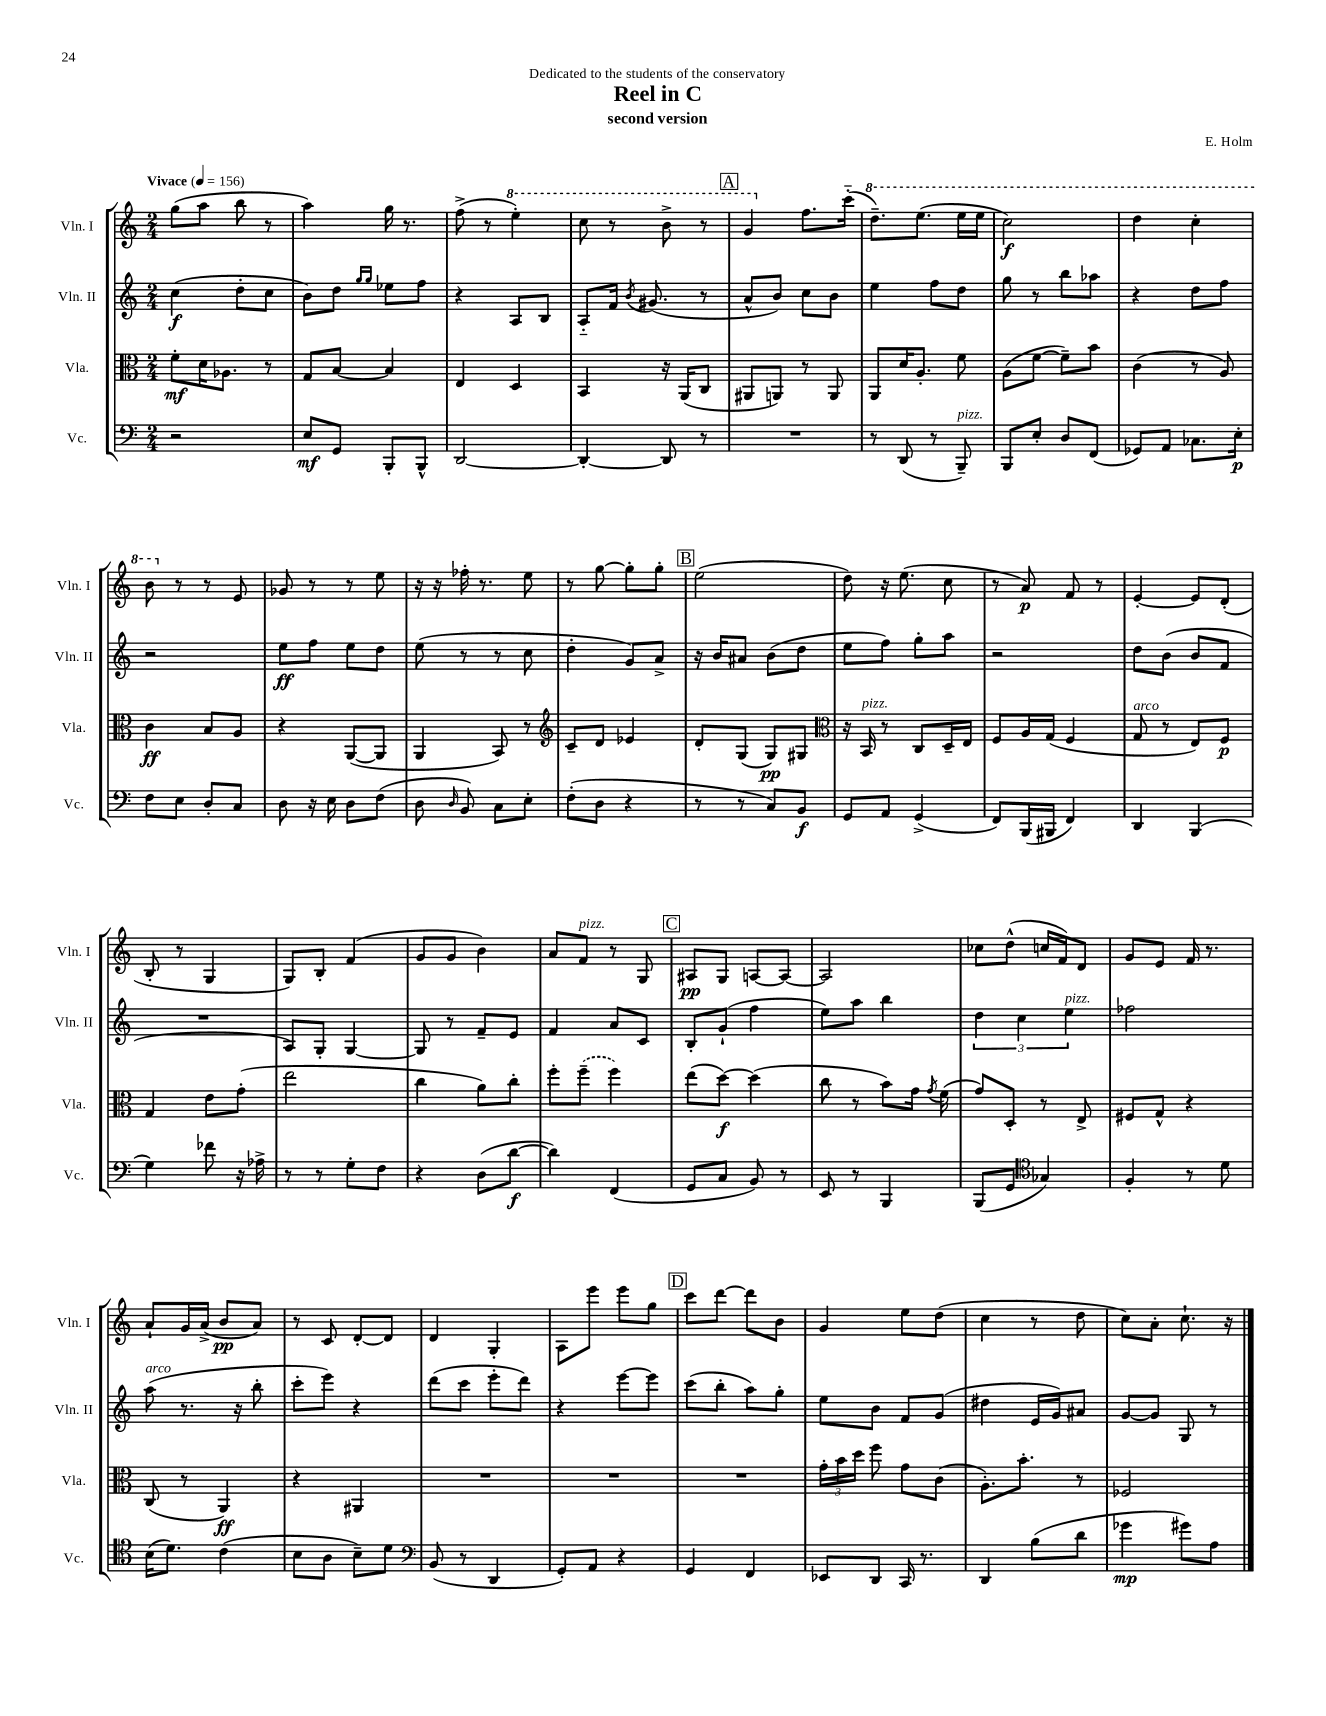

**kern	**kern	**kern	**kern
*staff4	*staff3	*staff2	*staff1
*clefF4	*clefC3	*clefG2	*clefG2
*k[]	*k[]	*k[]	*k[]
*M2/4	*M2/4	*M2/4	*M2/4
*MM156	*MM156	*MM156	*MM156
2r	8f'\L	(4cc\	(8gg\L
.	16d\K	.	8aa\J
.	8.A-\J	.	.
.	.	8dd'\L	8bb\
.	8r	8cc\J	8r
=	=	=	=
8E/L	8G/L	8b\L)	4aa\)
8GG/J	[8B/J	8dd\J	.
.	.	16qqgg/LL	.
.	.	16qqgg/JJ	.
8BBB'/L	4B/]	8ee-\L	16gg\
.	.	.	8.r
8BBB^^/J	.	8ff\J	.
=	=	=	=
[2DD/	4E/	4r	(8ff^\
.	.	.	8r
.	4D/	8A/L	4eee'\)
.	.	8B/J	.
=	=	=	=
4DD'/_	4BB/	8A'~/L	8ccc\
.	.	16f/Jk	8r
.	.	8qb/	.
.	.	(8.g#/	.
8DD/]	16r	.	8bb^\
.	(16AA/LK	.	.
8r	8C/J	8r	8r
=	=	=	=
2r	8AA#/L	8a^^/L	4gg/
.	8AA/J)	8b/J)	.
.	8r	8cc\L	8.ff\L
.	8AA/	8b\J	.
.	.	.	(16ccc'~\Jk
=	=	=	=
8r	8AA/L	4ee\	8.ddd~\L)
(8DD/	16d/K	.	.
.	8.A'/J	.	(8.eee\J
8r	.	8ff\L	.
8BBB~/)	8f\	8dd\J	16eee\LL
.	.	.	16eee\JJ
=	=	=	=
8BBB/L	(8A\L	8gg\	2ccc\)
8E'/J	[8f\J	8r	.
8D/L	8f~\]L)	8bb\L	.
(8FF/J	8b\J	8aa-\J	.
=	=	=	=
8GG-/L)	(4c\	4r	4ddd\
8AA/J	.	.	.
8.C-\L	8r	8dd\L	4ccc'\
.	8A/)	8ff\J	.
16E'\Jk	.	.	.
=	=	=	=
8F\L	4c\	2r	8bb\
8E\J	.	.	8r
8D'/L	8B/L	.	8r
8C/J	8A/J	.	8e/
=	=	=	=
8D\	4r	8ee\L	8g-/
16r	.	8ff\J	8r
16E\	.	.	.
8D\L	([8AA/L	8ee\L	8r
(8F\J	8AA/]J	8dd\J	8ee\
=	=	=	=
8D\	4AA/	(8ee\	16r
.	.	.	16r
16qqD/	.	.	.
8BB/)	.	8r	16ff-'\
.	.	.	8.r
8C\L	8BB/)	8r	.
8E'\J	8r	8cc\	8ee\
=	=	=	=
*	*clefG2	*	*
(8F'\L	8c~/L	4dd'\	8r
8D\J	8d/J	.	[8gg\
4r	4e-/	8g/L)	8gg'\]L
.	.	8a^/J	8gg'\J
=	=	=	=
8r	8d'/L	16r	(2ee\
.	.	16b/LK	.
8r	(8G/J	8a#/J	.
8C/L)	8G/L)	(8b\L	.
8BB/J	8G#/J	8dd\J	.
=	=	=	=
*	*clefC3	*	*
8GG/L	16r	8ee\L	8dd\)
.	16BB/	.	.
8AA/J	8r	8ff\J)	16r
.	.	.	(8.ee\
(4GG^/	8C/L	8gg'\L	.
.	16D~/L	8aa\J	8cc\
.	16E/JJ	.	.
=	=	=	=
8FF/L)	8F/L	2r	8r
(16BBB/L	16A/L	.	8a/)
16BBB#/JJ	(16G/JJ	.	.
4FF/)	4F/	.	8f/
.	.	.	8r
=	=	=	=
4DD/	8G/	8dd\L	[4e'/
.	8r	(8b\J	.
(4BBB/	8E/L)	8b/L	8e/]L
.	8F/J	8f/J	(8d'/J
=	=	=	=
4G\)	4G/	2r	8B'/
.	.	.	8r
8f-\	8e\L	.	4G/
16r	(8g'\J	.	.
16A-^\	.	.	.
=	=	=	=
8r	2ee\	8A/L)	8G/L)
8r	.	8G'/J	8B'/J
8G'\L	.	[4G/	(4f/
8F\J	.	.	.
=	=	=	=
4r	4cc\	8G/]	8g/L
.	.	8r	8g/J
(8D\L	8a\L)	8f~/L	4b\)
[8d\J	8cc'\J	8e/J	.
=	=	=	=
4d\])	8ff'\L	4f/	8a/L
.	(8ff~\J	.	8f/J
(4FF/	4ff\)	8a/L	8r
.	.	8c/J	8G/
=	=	=	=
8GG/L	(8ee\L	8B'/L	8A#/L
8C/J	[8dd\J)	(8g`/J	8G/J
8BB/)	(4dd\]	4ff\	[8A/L
8r	.	.	8A/_J
=	=	=	=
8EE/	8cc\	8ee\L)	2A/]
8r	8r	8aa\J	.
4BBB/	8b\L)	4bb\	.
.	16g\Jk	.	.
.	8qg/	.	.
.	(16f\	.	.
=	=	=	=
(8BBB/L	8g/L)	6dd\	8cc-\L
8GG/J	8D'/J	.	(8dd^^\J
.	.	6cc\	.
*clefC4	*	*	*
4G-/)	8r	.	16cc/LL
.	.	.	16f/J)
.	.	6ee\	.
.	8E^/	.	8d/J
=	=	=	=
4F'/	8F#/L	2ff-\	8g/L
.	8G^^/J	.	8e/J
8r	4r	.	16f/
.	.	.	8.r
8d\	.	.	.
=	=	=	=
(16B\LK	(8C/	(8aa\	8a`/L
8.d\J)	.	.	.
.	8r	8.r	16g/L
.	.	.	(16a^/JJ
(4c\	4AA/)	.	8b/L
.	.	16r	.
.	.	8bb'\	8a/J)
=	=	=	=
8B\L	4r	8ccc'\L	8r
8A\J	.	8eee\J)	8c/
8B~\L)	4AA#/	4r	[8d'/L
8d\J	.	.	8d/]J
=	=	=	=
*clefF4	*	*	*
(8BB/	2r	(8ddd\L	4d/
8r	.	8ccc\J	.
4DD/	.	8eee'\L	4G'/
.	.	8ddd\J)	.
=	=	=	=
8GG'/L)	2r	4r	8A\L
8AA/J	.	.	8eee\J
4r	.	[8eee\L	8eee\L
.	.	8eee\]J	8gg\J
=	=	=	=
4GG/	2r	(8ccc\L	8ccc\L
.	.	8bb'\J	[8ddd\J
4FF/	.	8aa\L)	8ddd\]L
.	.	8gg'\J	8b\J
=	=	=	=
8EE-/L	24g'\LL	8ee\L	4g/
.	24b\	.	.
.	24dd\JJ	.	.
8DD/J	8ff\	8b\J	.
16CC/	8g\L	8f/L	8ee\L
8.r	.	.	.
.	(8c\J	(8g/J	(8dd\J
=	=	=	=
4DD/	8.A'\L)	4dd#\	4cc\
.	8.b'\J	.	.
(8B\L	.	16e/LL	8r
.	.	16g/J)	.
8d\J	8r	8a#/J	8dd\
=	=	=	=
4g-\	2F-/	[8g/L	8cc\L)
.	.	8g/]J	8a'\J
8g#\L)	.	8G/	8.cc`\
8A\J	.	8r	.
.	.	.	16r
==	==	==	==
*-	*-	*-	*-
